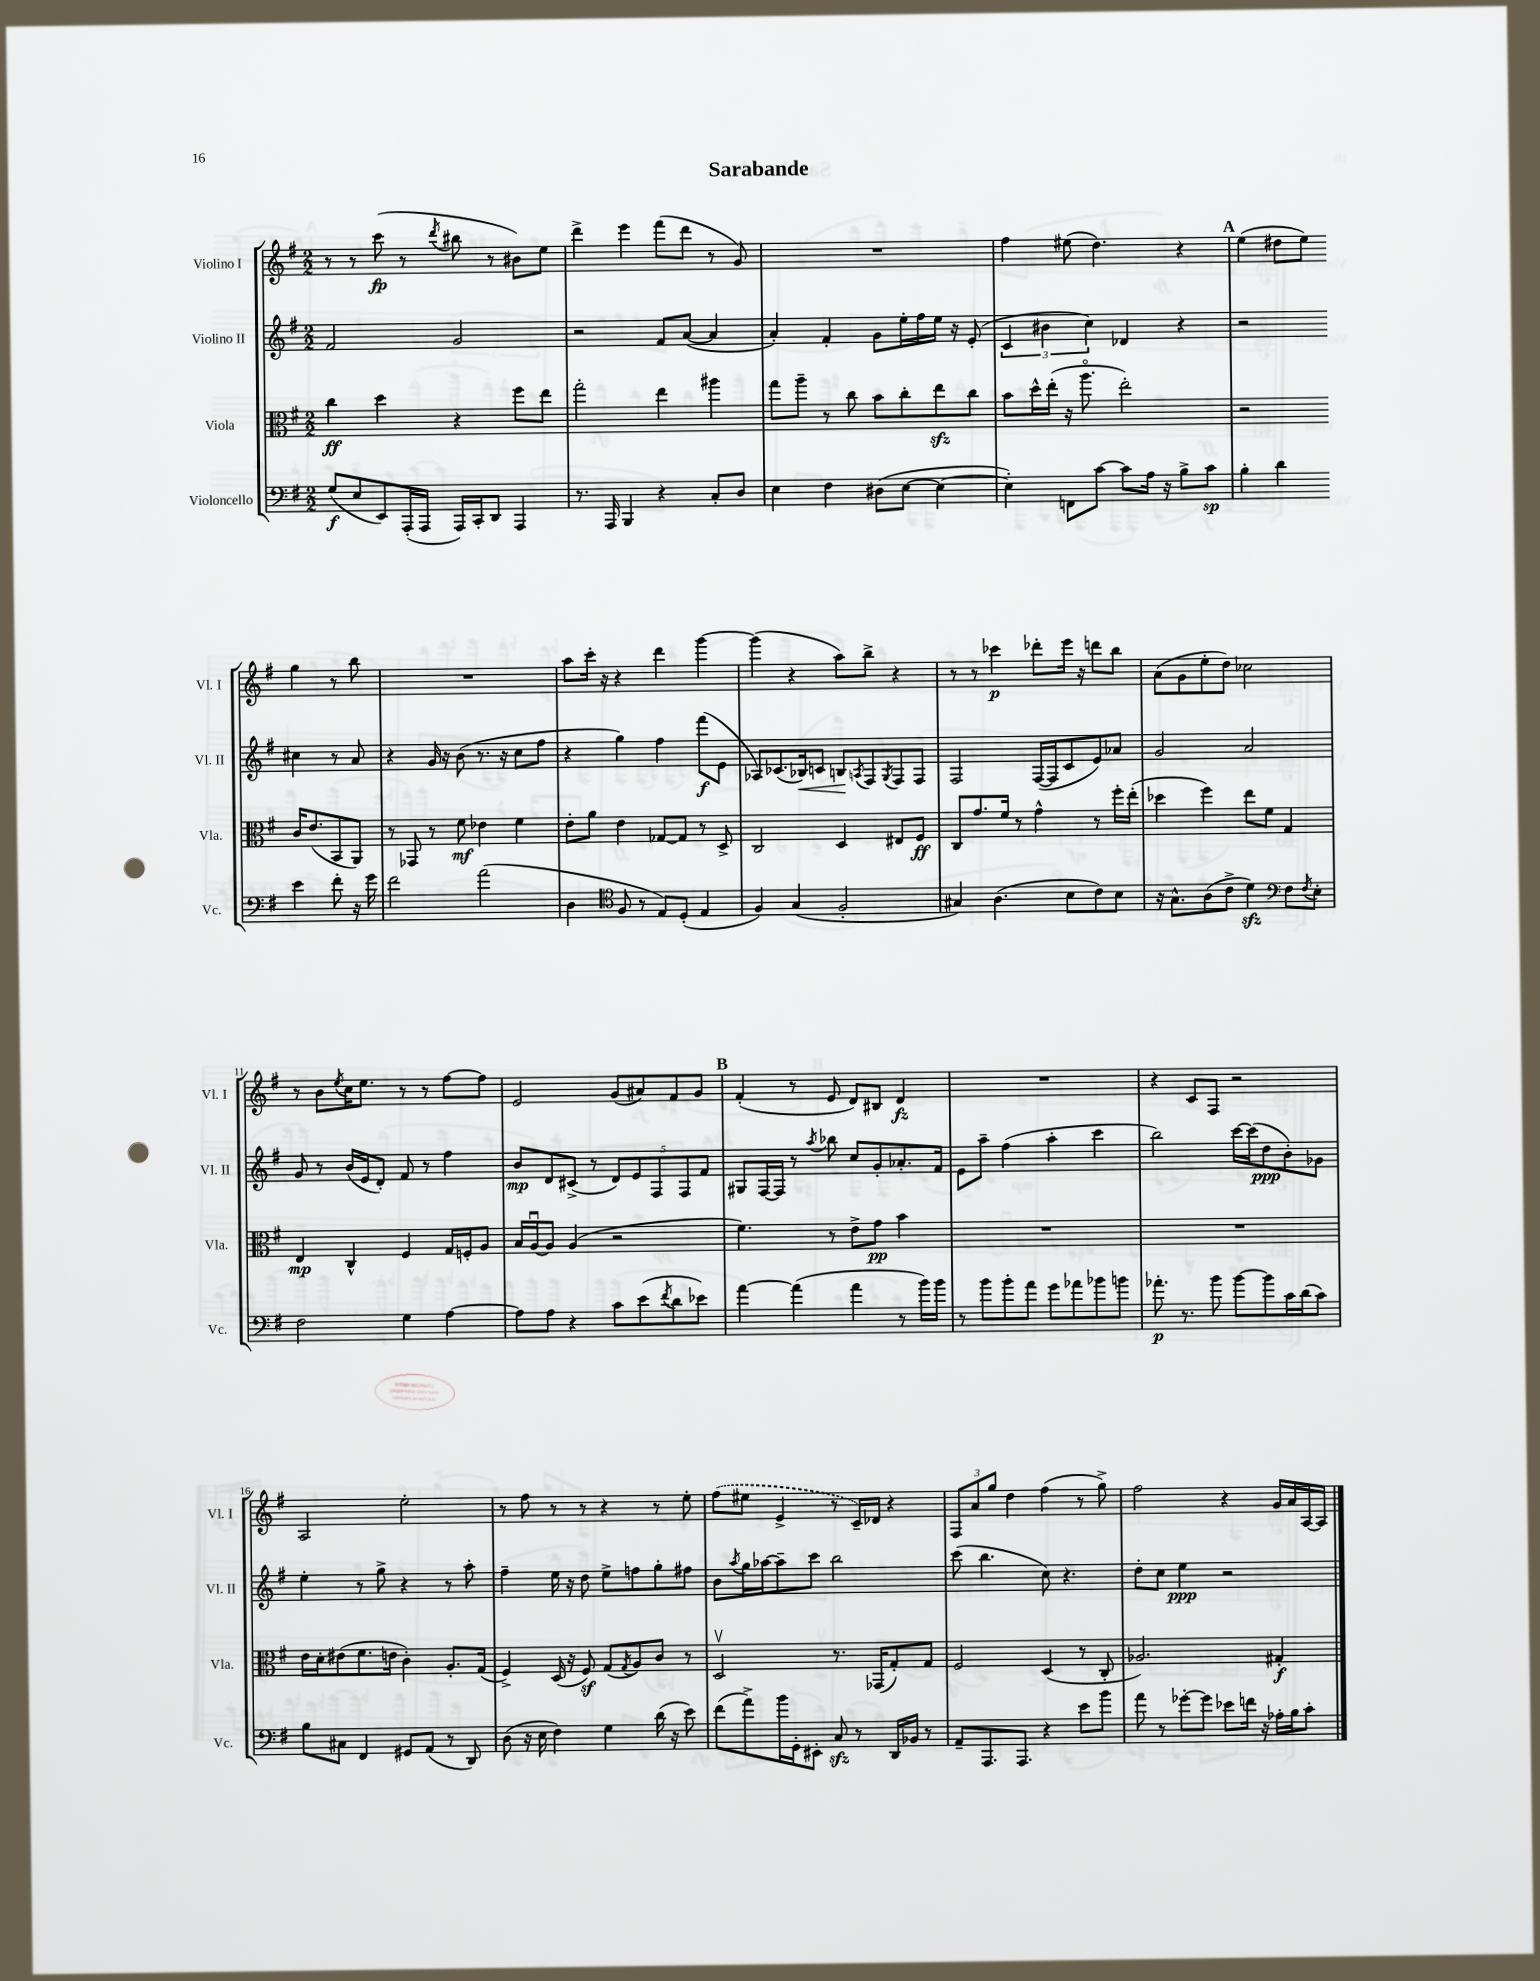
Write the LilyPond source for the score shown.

\header { title = "Sarabande" }
<<
\new StaffGroup <<
\new Staff = "s0" \with { instrumentName = "Violino I" shortInstrumentName = "Vl. I" } {
    \clef treble \key g \major \numericTimeSignature \time 2/2
    r8 r8 c'''8\fp( r8 \acciaccatura { d'''8 } bis''8 r8 bis'8) e''8 |
    d'''4-> e'''4 fis'''8( d'''8 r8 g'8) |
    R1 |
    fis''4 eis''8( d''4.) r4 |
    \mark \markup { \bold "A" } e''4( dis''8 e''8) g''4 r8 b''8 |
    R1 |
    a''8 c'''16-. r16 r4 d'''4 g'''4~ |
    g'''4( r4 a''8) b''8-> r4 |
    r8 r8 ces'''4\p des'''8-. e'''16 r16 d'''8 b''8 |
    a'8( g'8 e''8-. d''8) ces''2 |
    r8 b'8 \acciaccatura { e''8 } c''16 e''8. r8 r8 fis''8~ fis''8 |
    e'2 g'8( ais'8) fis'8 g'8 |
    \mark \markup { \bold "B" } fis'4-.( r8 e'8 d'8) bis8 d'4\fz |
    R1 |
    r4 c'8 fis8 r2 |
    a2 e''2-. |
    r8 fis''8 r8 r8 r4 r8 e''8-. |
    \once \slurDashed fis''8( eis''8 e'4-> r8 c'16--) des'16 r4 |
    \tuplet 3/2 { fis8 a'8 g''8 } d''4 fis''4( r8 g''8->) |
    fis''2 r4 g'16 a'16 a16~ a16 \bar "|." |
}
\new Staff = "s1" \with { instrumentName = "Violino II" shortInstrumentName = "Vl. II" } {
    \clef treble \key g \major \numericTimeSignature \time 2/2
    fis'2 g'2 |
    r2 fis'8 a'8~( a'4 |
    a'4-.) fis'4-. g'8 e''16-. fis''16 e''16 r16 e'8-.( |
    \tuplet 3/2 { c'4 bis'4 c''4) } des'4 r4 |
    \mark \markup { \bold "A" } r2 cis''4 r8 a'8 |
    r4 g'16 r16 b'8( r8. r16 c''8 fis''8 |
    r4 g''4) fis''4 fis'''8\f( e'8 |
    aes8) ces'8.( bes16\<) c'8 b8\! \acciaccatura { a8 } fis8 \acciaccatura { g8 } fis8 fis8 |
    fis2 fis16~( fis16 c'8 e'8) aes'8 |
    g'2 a'2 |
    g'8 r8 b'16( e'16 d'8-.) fis'8 r8 fis''4 |
    b'8\mp d'8 cis'8->( r8 \tuplet 5/4 { d'8) e'8 fis8 fis8 fis'8 } |
    \mark \markup { \bold "B" } gis8 fis16~ fis16 r8 \acciaccatura { a''8 } bes''8 c''8 g'8-. aes'8.-. fis'16 |
    e'8 a''8-- fis''4( a''4-. c'''4 |
    b''2) c'''16~ c'''16( d''8\ppp b'8-.) ges'8 |
    e''4-. r8 g''8-> r4 r8 a''8-. |
    fis''4-- e''16 r16 d''8 e''8-> f''8 g''8-. fis''8 |
    b'8 \acciaccatura { a''8 } g''16 aes''16~ aes''8-- c'''8 b''2 |
    c'''8( b''4. c''8) r4. |
    d''8-. c''8 e''4\ppp r2 \bar "|." |
}
\new Staff = "s2" \with { instrumentName = "Viola" shortInstrumentName = "Vla." } {
    \clef alto \key g \major \numericTimeSignature \time 2/2
    c''4\ff d''4 r4 fis''8 e''8 |
    g''2-. e''4 ais''4 |
    g''8 a''8-- r8 c''8 b'8 c''8-. e''8\sfz c''8 |
    b'8 d''16-^ e''16-.( r16 a''8.\flageolet e''2-.) |
    \mark \markup { \bold "A" } r2 c'16 e'8.( b,8 a,8) |
    r8 ges,8 r8 fis'8\mf ees'4 fis'4 |
    e'8-. a'8 e'4 ges8~ ges8 r8 d8-> |
    c2 d4 eis8 fis8\ff |
    c8 g'8. fis'16 r8 g'4-^ r8 fis''16-. e''16-.( |
    des''4 fis''4) e''8 fis'8 g4 |
    e4\mp c4-^ fis4 g16 f16-. a8 |
    b16 a16~\downbow a8 a4( r2 |
    \mark \markup { \bold "B" } fis'4.) r8 e'8-> g'8\pp b'4 |
    R1 |
    R1 |
    e'16 d'16-. eis'8( fis'8. e'16 c'4-.) a8.-. g16( |
    fis4->) d16( r16 fis8\sf) g8( \acciaccatura { g8 } a8) c'8 r8 |
    d2\upbow r8. ges,16( g8-.) g8 |
    fis2 d4( r8 c8-. |
    aes2.) gis4-.\f \bar "|." |
}
\new Staff = "s3" \with { instrumentName = "Violoncello" shortInstrumentName = "Vc." } {
    \clef bass \key g \major \numericTimeSignature \time 2/2
    g8\f( e8 e,8) a,,16-.( a,,16 a,,16) c,16-. d,8 a,,4 |
    r8. a,,16 b,,4 r4 c8-. d8 |
    e4 fis4 dis8( e8~ e4~ |
    e4-.) f,8 c'8~ c'8 a16 r16 b8-> c'8\sp |
    \mark \markup { \bold "A" } b4-. d'4 e'4 fis'8-. r16 g'16 |
    fis'2 a'2( |
    d4 \clef tenor fis8 r8 e8) d8-.( e4 |
    fis4) g4( fis2-. |
    gis4) a4.( b8 c'8) b8 |
    r16 g8.-^ a8( c'8-> d'4\sfz) \clef bass fis8 \acciaccatura { fis8 } e8-. |
    fis2 g4 a4~ |
    a8 a8 r4 c'8 e'8( \acciaccatura { fis'8 } d'8 ees'8) |
    \mark \markup { \bold "B" } a'4~ a'4( a'4 r8 b'16) b'16 |
    r8 b'8 b'8-. a'8 g'8 aes'8 bes'8 b'8 |
    aes'8.-.\p r8. b'8 b'8~ b'8 c'16 d'16( c'8) |
    b8 cis8 fis,4 gis,8 a,8( r8 d,8) |
    d8( r16 e16 fis4) g4 d'16( r16 e'8) |
    fis'8( a'8->) b'16 g,16-. eis,8-. c8\sfz r8 d,16 bes,16 r8 |
    a,8-- a,,8. a,,8. r4 e'8 b'8 |
    a'8 r8 ges'8~-. ges'8 ees'8 f'16 r16 aes16-. b16 c'8-. \bar "|." |
}
>>
>>
